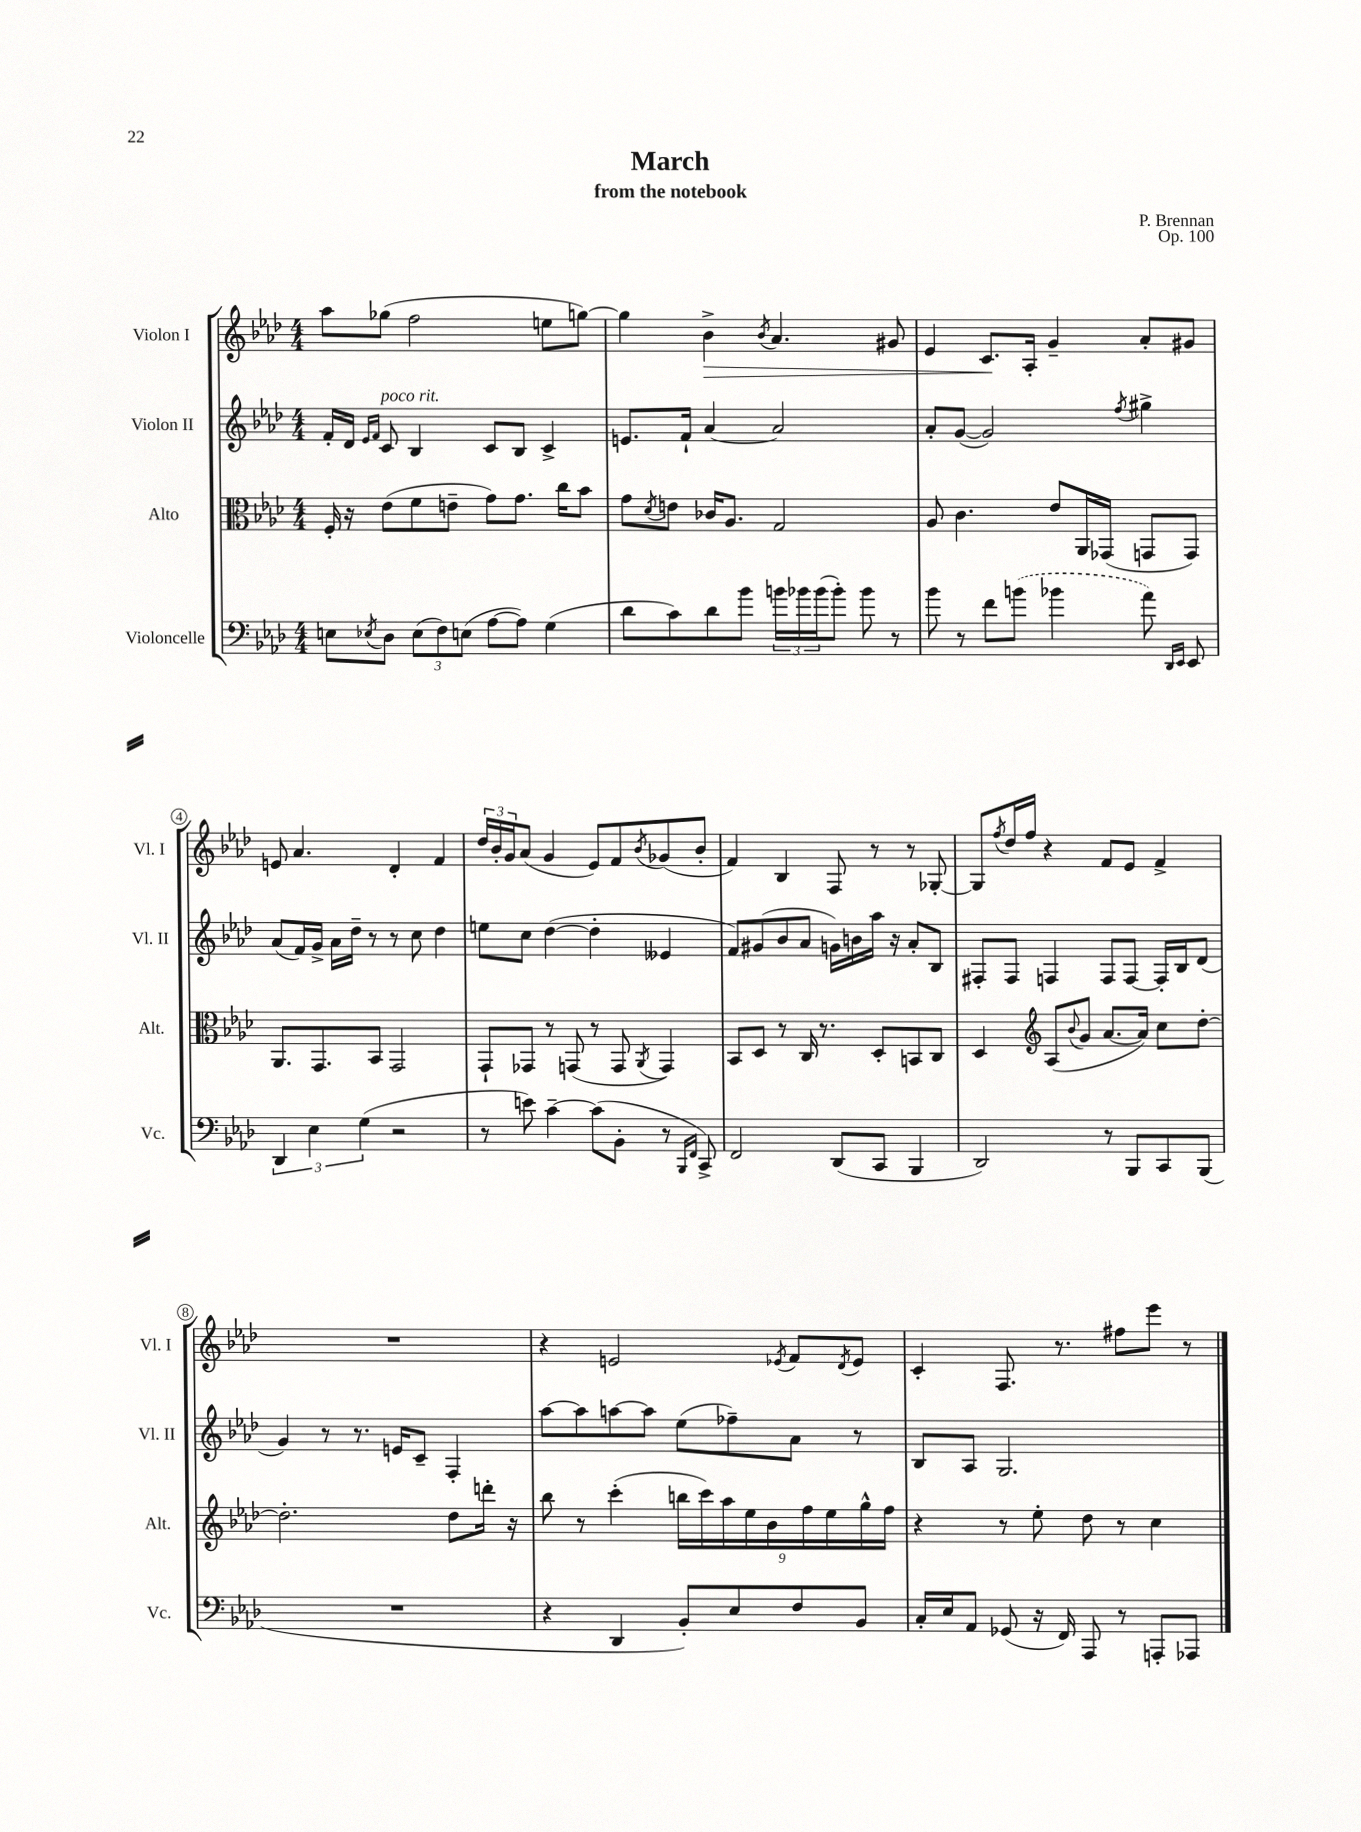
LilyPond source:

\header { title = "March" composer = "P. Brennan" subtitle = "from the notebook" opus = "Op. 100" }
<<
\new StaffGroup <<
\new Staff = "s0" \with { instrumentName = "Violon I" shortInstrumentName = "Vl. I" } {
    \clef treble \key aes \major \numericTimeSignature \time 4/4
    aes''8 ges''8( f''2 e''8 g''8~) |
    g''4 bes'4->\> \acciaccatura { bes'8 } aes'4. gis'8 |
    ees'4 c'8.\! aes16-. g'4-- aes'8-. gis'8 |
    e'8 aes'4. des'4-. f'4 |
    \tuplet 3/2 { des''16 bes'16-. g'16 } aes'8( g'4 ees'8) f'8 \acciaccatura { bes'8 } ges'8( bes'8-. |
    f'4) bes4 f8 r8 r8 ges8~-. |
    ges8 \acciaccatura { f''8 } des''16 f''16 r4 f'8 ees'8 f'4-> |
    R1 |
    r4 e'2 \acciaccatura { ees'8 } f'8 \acciaccatura { des'8 } ees'8 |
    c'4-. f8. r8. fis''8 ees'''8 r8 \bar "|." |
}
\new Staff = "s1" \with { instrumentName = "Violon II" shortInstrumentName = "Vl. II" } {
    \clef treble \key aes \major \numericTimeSignature \time 4/4
    f'16-. des'16 \grace { ees'16 f'16 } c'8^\markup { \italic "poco rit." } bes4 c'8 bes8 c'4-> |
    e'8. f'16-! aes'4~ aes'2 |
    aes'8-. g'8~( g'2) \acciaccatura { f''8 } gis''4-> |
    aes'8( f'16) g'16-> aes'16 des''16-- r8 r8 c''8 des''4 |
    e''8 c''8 des''4~( des''4-. eeses'4 |
    f'8) gis'8( bes'8 aes'8 g'16) b'16 aes''16 r16 aes'8-. bes8 |
    fis8-. fis8 f4 f8 f8~ f16-. bes16 des'8( |
    g'4) r8 r8. e'16 c'8-- f4-. |
    aes''8~ aes''8 a''8~ a''8 ees''8( fes''8--) aes'8 r8 |
    bes8 aes8 g2. \bar "|." |
}
\new Staff = "s2" \with { instrumentName = "Alto" shortInstrumentName = "Alt." } {
    \clef alto \key aes \major \numericTimeSignature \time 4/4
    f16-. r16 ees'8( f'8 e'8-- g'8) g'8. c''16 bes'8 |
    g'8 \acciaccatura { des'8 } e'8 ces'16 aes8. g2 |
    aes8 c'4. ees'8 aes,16 ges,16( g,8 g,8) |
    aes,8. g,8. bes,8 g,2 |
    g,8-! ges,8 r8 g,8( r8 g,8 \acciaccatura { aes,8 } g,4) |
    bes,8 des8 r8 c16 r8. des8-. b,8 c8 |
    des4 \clef treble aes8( \appoggiatura { bes'8 } g'8 aes'8.~ aes'16) c''8 des''8~-. |
    des''2.-. des''8 d'''16-. r16 |
    bes''8 r8 c'''4-.( \tuplet 9/8 { b''16 c'''16) aes''16 ees''16 bes'16 f''16 ees''16 g''16-^ f''16 } |
    r4 r8 ees''8-. des''8 r8 c''4 \bar "|." |
}
\new Staff = "s3" \with { instrumentName = "Violoncelle" shortInstrumentName = "Vc." } {
    \clef bass \key aes \major \numericTimeSignature \time 4/4
    e8 \acciaccatura { ees8 } des8 \tuplet 3/2 { ees8( f8) e8( } aes8~ aes8) g4( |
    des'8 c'8) des'8 bes'8 \tuplet 3/2 { b'16 bes'16 bes'16( } bes'8-.) bes'8 r8 |
    bes'8 r8 f'8 \once \slurDashed b'8( bes'4 aes'8) \grace { des,16 ees,16 } ees,8 |
    \tuplet 3/2 { des,4 ees4 g4( } r2 |
    r8 e'8) c'4~-- c'8( bes,8-. r8 \grace { bes,,16 f,16 } c,8->) |
    f,2 des,8( c,8 bes,,4 |
    des,2) r8 bes,,8 c,8 bes,,8( |
    R1 |
    r4 des,4 bes,8-.) ees8 f8 bes,8 |
    c16-. ees16 aes,8 ges,8( r16 f,16) aes,,8 r8 a,,8-. aes,,8 \bar "|." |
}
>>
>>
\layout { \context { \Score \override BarNumber.stencil = #(make-stencil-circler 0.1 0.3 ly:text-interface::print) } }
